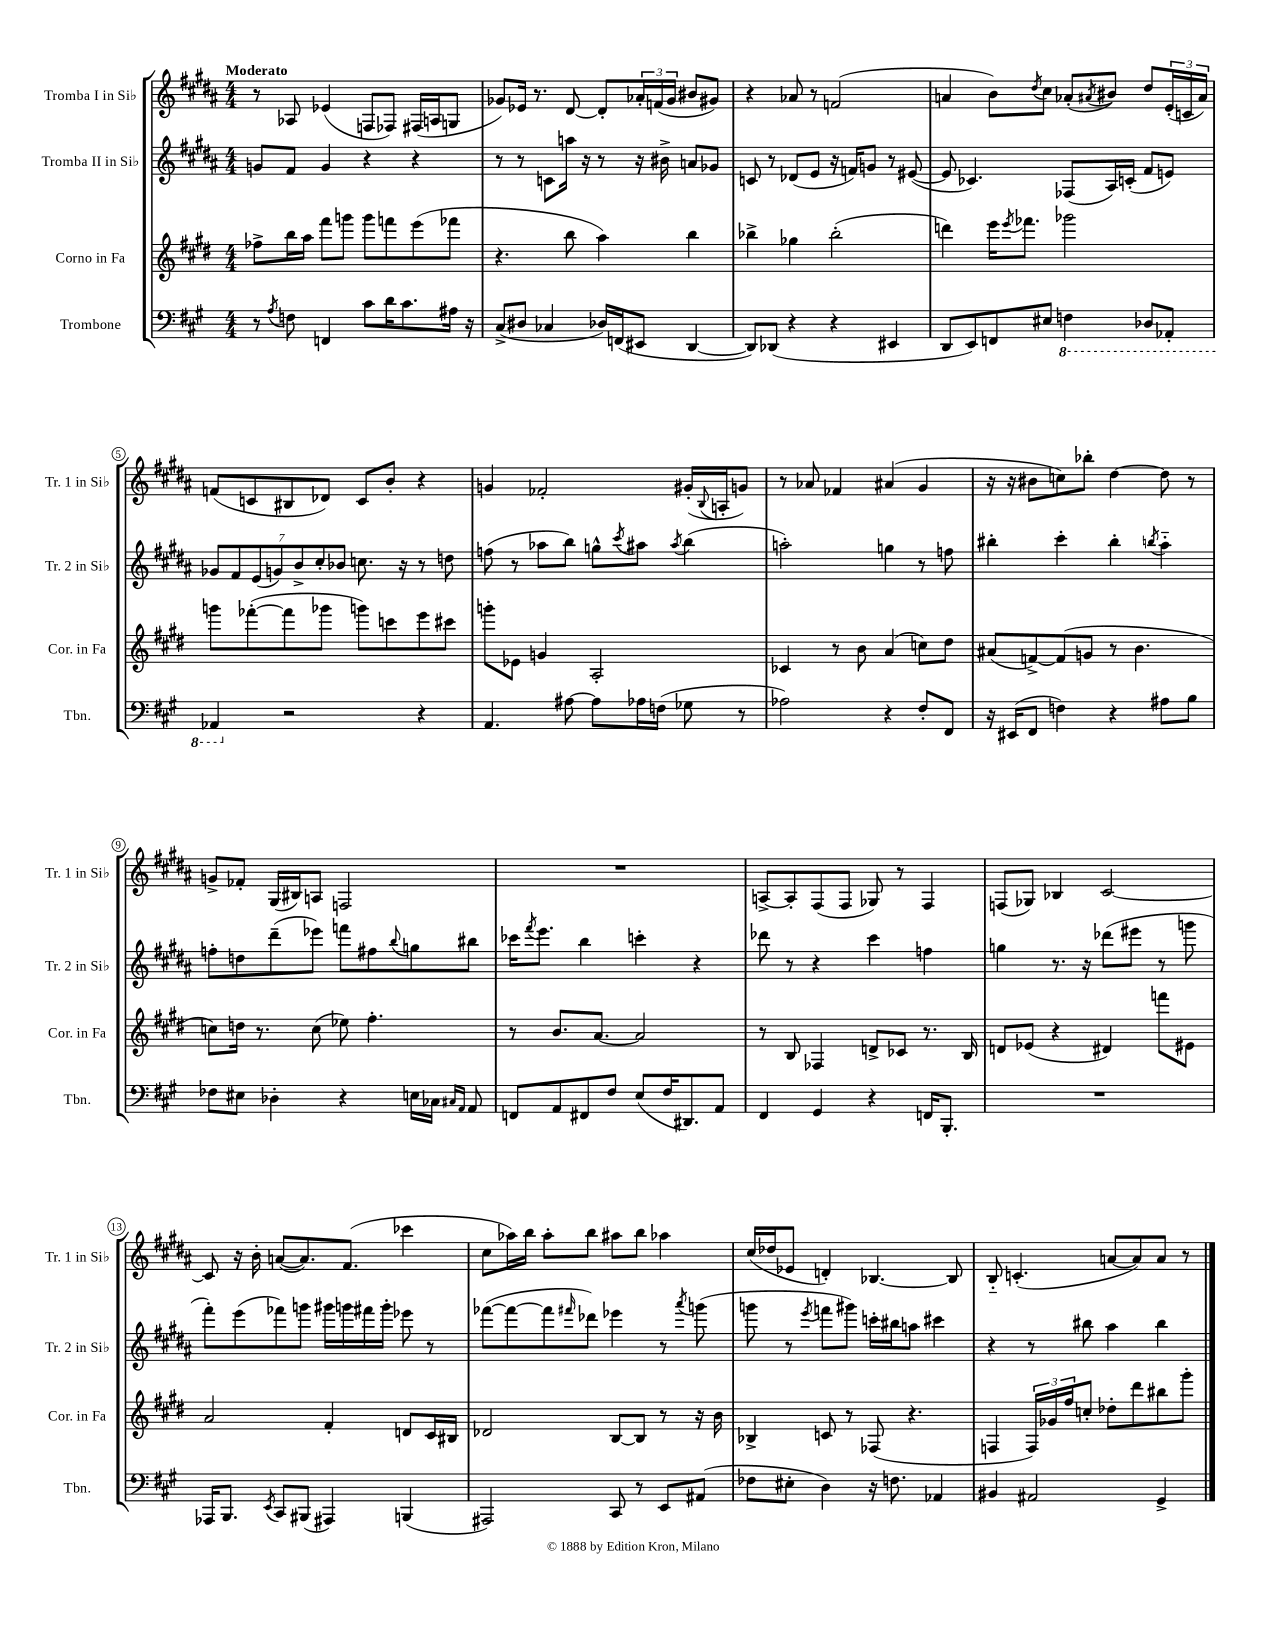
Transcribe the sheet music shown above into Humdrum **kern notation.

**kern	**kern	**kern	**kern
*staff4	*staff3	*staff2	*staff1
*clefF4	*clefG2	*clefG2	*clefG2
*k[f#c#g#]	*k[f#c#g#d#]	*k[f#c#g#d#a#]	*k[f#c#g#d#a#]
*M4/4	*M4/4	*M4/4	*M4/4
8r	8ff-^\L	8g/L	8r
8qA/	.	.	.
8F\	16bb\L	8f#/J	8A-/
.	16aa\JJ	.	.
4FF/	8fff#\L	4g/	(4e-/
.	8ggg\J	.	.
8c#\L	8ggg\L	4r	8F/L
16d\K	8fff\	.	8F-/J)
8.c#\	.	.	.
.	(8eee\	4r	(16F#/LL
.	.	.	16A/J
16A#\Jk	8fff-\J	.	8G/J
16r	.	.	.
=	=	=	=
(8C#^/L	4.r	8r	8g-/L)
8D#/J	.	8r	16e-/Jk
.	.	.	8.r
4C-/	.	8c\L	.
.	8bb\	16aa\Jk	[8d#/
.	.	16r	.
16D-/LL)	4aa\)	8r	8d#'/]L
(16FF/J	.	.	.
8EE#/J	.	16r	24a-'/L
.	.	.	(24f/
.	.	16b#^\	.
.	.	.	24g-/JJ
[4DD/	4bb\	8a/L	8b#/L
.	.	8g-/J	8g#/J)
=	=	=	=
8DD/]L)	4bb-^\	8c/	4r
(8DD-/J	.	8r	.
4r	4gg-\	(8d-/L	8a-/
.	.	8e/J	8r
4r	(2bb-'\	16r	(2f/
.	.	16f/LK)	.
.	.	8g/J	.
4EE#/	.	8r	.
.	.	([8e#/	.
=	=	=	=
8DD/L	4ddd\)	8e#/]	4a/
8EE/)	.	4.c-/)	.
8FF/	16eee\LK	.	8b\L)
.	8qeee/	.	.
.	8.fff-\J	.	.
.	.	.	8qdd#/
8E#/J	.	.	8cc#\J
4FF\	2ggg-\	(8F-/L	(8a-'/L
.	.	.	8qa#/
.	.	16A#/L)	8b#/J)
.	.	(16c'/JJ	.
8DD-/L	.	8f#/L	8dd#/L
8AAA-'/J	.	8e/J)	(24e'/L
.	.	.	24c/
.	.	.	24a#/JJ)
=	=	=	=
4AAA-/	8ggg\L	14g-/L	(8f/L
.	.	14f#/	.
.	([8fff-'\	.	8c/
.	.	(14e/	.
.	.	14g/)	.
2r	8fff-\]	.	8B#/
.	.	14b^/	.
.	.	14cc#'/	.
.	8ggg-\J	.	8d-/J)
.	.	14b-/J	.
.	8ggg\L)	8.cc\	8c/L
.	8ccc\	.	8b'/J
.	.	16r	.
4r	8eee\	8r	4r
.	8ccc#\J	8dd\	.
=	=	=	=
4.AA/	8ggg'\L	(8ff\	4g/
.	8e-\J	8r	.
.	4g/	8aa-\L	2f-'/
[8A#\	.	8bb\J)	.
8A#\]L	2A'/	8gg^^\L	.
.	.	8qccc#/	.
16A-\L	.	8aa#\J	.
(16F\JJ	.	.	.
.	.	8qaa#/	.
8G-\	.	(4bb\	(16g#'/LL
.	.	.	8qqB/
.	.	.	16A'/J
8r	.	.	8g/J)
=	=	=	=
2A-\)	4c-/	2aa'\)	8r
.	.	.	8a-/
.	8r	.	4f-/
.	8b\	.	.
4r	(4a/	4gg\	(4a#/
8F#'/L	8cc\L)	8r	4g#/
8FF#/J	8dd#\J	8ff\	.
=	=	=	=
16r	(8a#/L	4bb#'\	16r
(16EE#/LK	.	.	16r
8FF#/J	[8f^/)	.	8b#\L
4F\)	(8f/]	4ccc#'\	8cc\)
.	8g/J	.	8bb-'\J
4r	8r	4bb#'\	[4dd#\
.	4.b\	.	.
.	.	8qbb/	.
8A#\L	.	4aa#'~\	8dd#\]
8B\J	.	.	8r
=	=	=	=
8F-\L	8cc\L)	8ff'\L	8g^/L
8E#\J	16dd\Jk	8dd\	8f-'/J
.	8.r	.	.
4D-'\	.	(8ddd#~\	(16G#/LL
.	.	.	16B#/J)
.	(8cc\	8eee-\J)	8A/J
4r	8ee-\)	8fff\L	2F/
.	4.ff#'\	8ff#\	.
.	.	8qqbb/	.
16E\LL	.	8gg\	.
16C-\JJ	.	.	.
16qqC#/LL	.	.	.
16qqAA/JJ	.	.	.
8AA/	.	8bb#\J	.
=	=	=	=
8FF/L	8r	16ccc-\LK	1r
.	.	8qfff#/	.
.	.	8.eee\J	.
8AA/	8.b/L	.	.
8FF#/	.	4bb\	.
.	[8.a/J	.	.
8F#/J	.	.	.
(8E/L	2a/]	4ccc'\	.
16F#/K	.	.	.
8.DD#/)	.	.	.
.	.	4r	.
8AA/J	.	.	.
=	=	=	=
4FF#/	8r	8ddd-\	[8A^/L
.	8B/	8r	8A'/]
4GG#/	4F-/	4r	(8F#/
.	.	.	8F#/J
4r	8d^/L	4ccc#\	8G-/)
.	8c-/J	.	8r
16FF/LK	8.r	4ff\	4F#/
8.BBB'/J	.	.	.
.	16B/	.	.
=	=	=	=
1r	8d/L	4gg\	(8F/L
.	(8e-/J	.	8G-/J)
.	4r	8.r	4B-/
.	.	16r	.
.	4d#/)	(8ddd-\L	[2c#/
.	.	8eee#\J	.
.	8fff\L	8r	.
.	8e#\J	8ggg\	.
=	=	=	=
16AAA-/LK	2a/	8fff#'\L)	8c#/]
8.BBB/J	.	.	.
.	.	(8eee\	16r
.	.	.	16b'\
8qEE/	.	.	.
8CC#/L	.	8fff-\)	([8a/L
(8BBB#/J	.	8ggg\J	8.a/])
4AAA#/)	4f#'/	16ggg#\LL	.
.	.	16ggg\	(8.f#/J
.	.	16fff#\	.
.	.	16ggg'\JJ	.
(4BBB/	8d/L	8eee-\	4ccc-\
.	16c#/L	8r	.
.	16B#/JJ	.	.
=	=	=	=
2AAA#/)	2d-/	([8fff-\L	8cc#\L
.	.	8fff-\_	16aa-\L)
.	.	.	16bb\JJ
.	.	8fff-\]	8aa-'\L
.	.	16qqfff#/	.
.	.	8ddd-\J)	8bb\J
8CC#/	[8B/L	4eee-\	8aa#\L
8r	8B/]J	.	8bb\J
8EE/L	8r	8r	4aa-\
.	.	8qaaa#/	.
(8AA#/J	16r	(8ggg\	.
.	16b\	.	.
=	=	=	=
8F-\L	4B-^/	8ggg\	(16cc#/LL
.	.	.	16dd-/J
8E#'\J	.	8r	8e-/J
.	.	8qeee/	.
4D\)	8c/	8fff\L	4d'/)
.	8r	8ggg#\J)	.
16r	(8F-/	16ccc'\LL	[4.B-/
8.F\	.	16bb#\J	.
.	4.r	8aa\J	.
4AA-/	.	4ccc#\	.
.	.	.	8B-/]
=	=	=	=
4BB#/	4F/	4r	8B'~/
.	.	.	(4.c'/
2AA#/	24F/LL)	8r	.
.	24g-/	.	.
.	24ff#/J	.	.
.	8cc'/J	8bb#\	.
.	8dd-'\L	4aa#\	[8a/L
.	8ddd#\	.	8a/])
4GG#^/	8bb#\	4bb#\	8a/J
.	8ggg#'\J	.	8r
==	==	==	==
*-	*-	*-	*-
